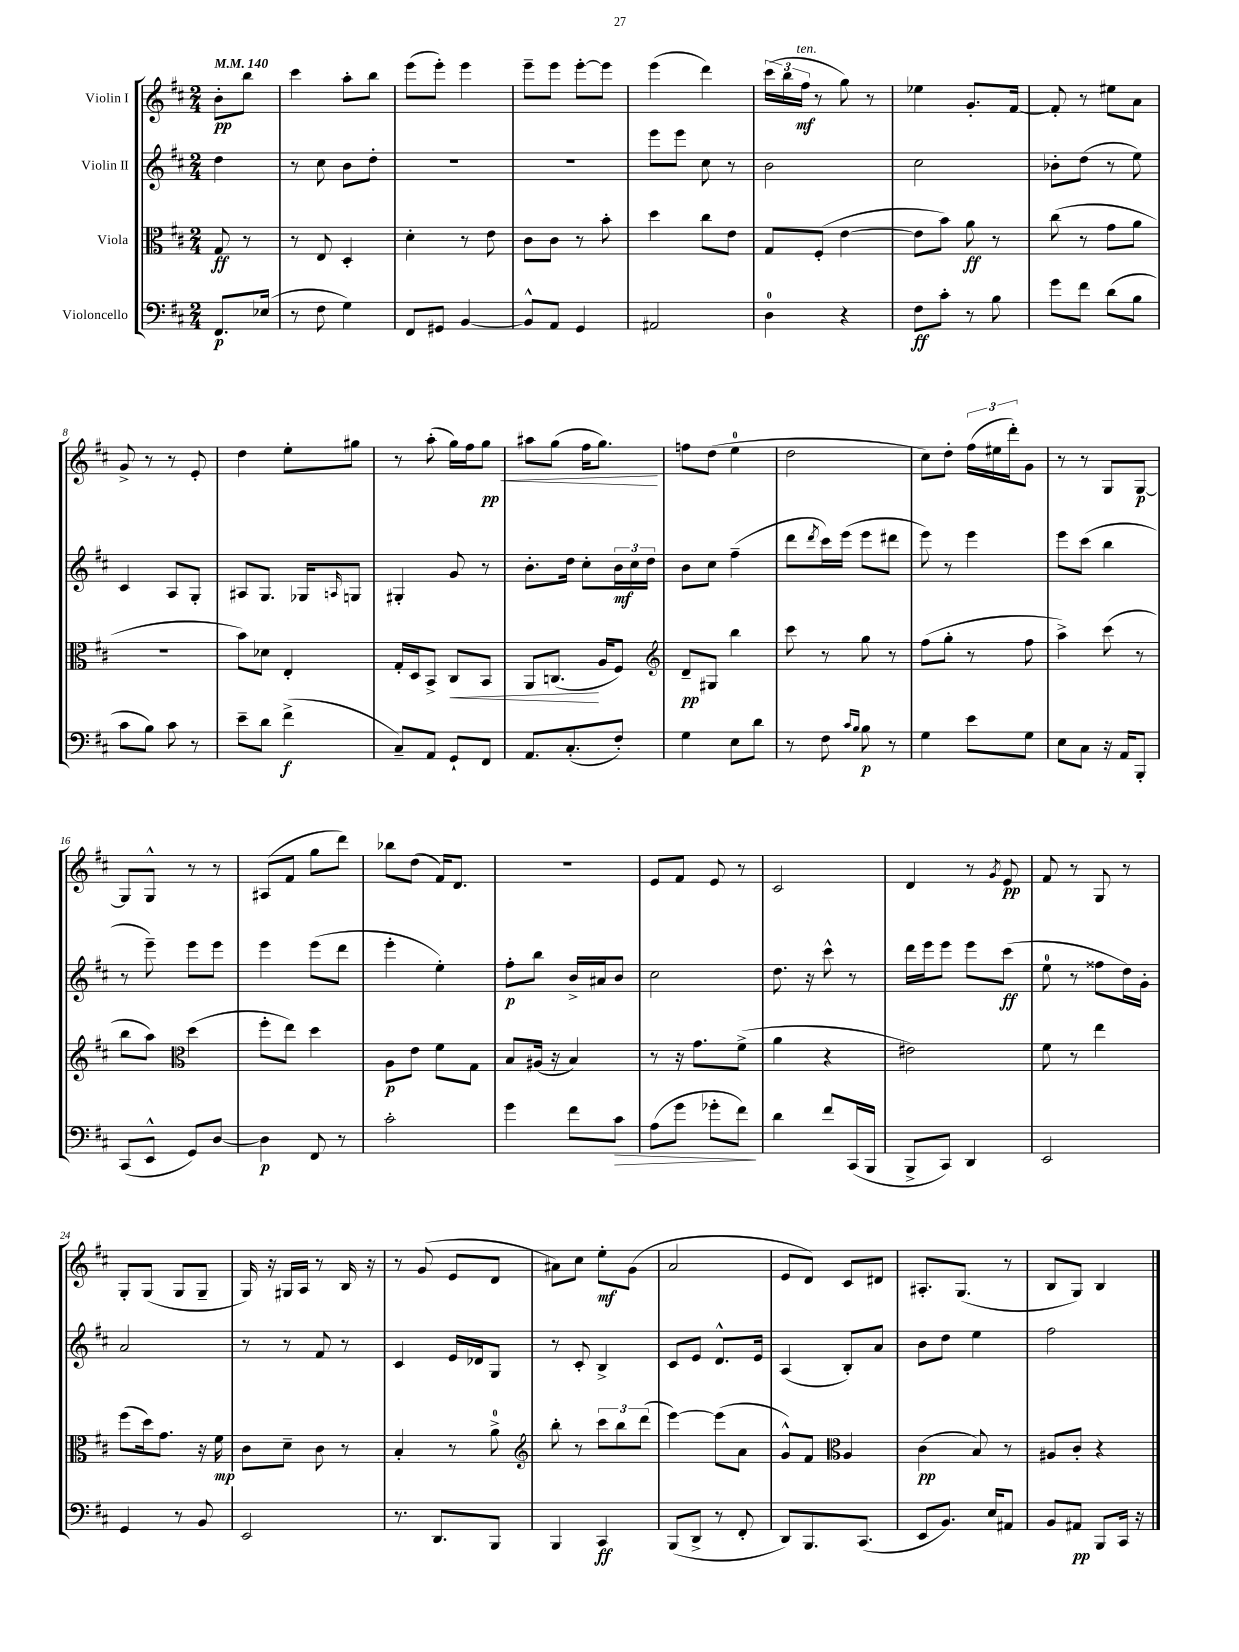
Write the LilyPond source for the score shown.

<<
\new StaffGroup <<
\new Staff = "s0" \with { instrumentName = "Violin I" } {
    \clef treble \key d \major \numericTimeSignature \time 2/4 \partial 4 \tempo 4 = 140
    b'8-.\pp b''8 |
    cis'''4 a''8-. b''8 |
    e'''8( e'''8-.) e'''4 |
    e'''8-- e'''8 e'''8~-. e'''8 |
    e'''4( d'''4) |
    \tuplet 3/2 { cis'''16( b''16 fis''16\mf^\markup { \italic "ten." } } r8 g''8) r8 |
    ees''4 g'8.-. fis'16~ |
    fis'8-. r8 eis''8 a'8 |
    g'8-> r8 r8 e'8-. |
    d''4 e''8-. gis''8 |
    r8 a''8-.( g''16) fis''16 g''8\pp\< |
    ais''8 g''8( fis''16 g''8.\!) |
    f''8 d''8( e''4-0 |
    d''2 |
    cis''8) d''8-. \tuplet 3/2 { fis''16( eis''16 d'''16-.) } g'8 |
    r8 r8 g8 g8~\p |
    g8 g8-^ r8 r8 |
    ais8( fis'8 g''8 d'''8) |
    bes''8 d''8( fis'16) d'8. |
    r2 |
    e'8 fis'8 e'8 r8 |
    cis'2 |
    d'4 r8 \acciaccatura { g'8 } e'8\pp |
    fis'8 r8 g8 r8 |
    g8-. g8( g8 g8-- |
    g16) r16 gis16 a16 r8 b16 r16 |
    r8 g'8( e'8 d'8 |
    ais'8) cis''8 e''8-.\mf g'8( |
    a'2 |
    e'8 d'8) cis'8 dis'8 |
    ais8.-. g8.( r8 |
    b8 g8) b4 \bar "|." |
}
\new Staff = "s1" \with { instrumentName = "Violin II" } {
    \clef treble \key d \major \numericTimeSignature \time 2/4 \partial 4
    d''4 |
    r8 cis''8 b'8 d''8-. |
    R2 |
    R2 |
    e'''8 e'''8 cis''8 r8 |
    b'2 |
    cis''2 |
    bes'8-. d''8( r8 e''8) |
    cis'4 a8 g8-. |
    ais8 g8. ges16 \grace { a16 } g8 |
    gis4-. g'8 r8 |
    b'8.-. d''16 cis''8-. \tuplet 3/2 { b'16\mf cis''16 d''16 } |
    b'8 cis''8 fis''4--( |
    d'''8 \acciaccatura { d'''8 } cis'''16) e'''16( e'''8 dis'''8 |
    e'''8) r8 e'''4 |
    e'''8 cis'''8( b''4 |
    r8 e'''8--) e'''8 e'''8 |
    e'''4 e'''8( d'''8 |
    e'''4-. e''4-.) |
    fis''8-.\p b''8 b'16-> ais'16 b'8 |
    cis''2 |
    d''8. r16 cis'''8-^ r8 |
    d'''16 e'''16 e'''8 e'''8 cis'''8\ff( |
    e''8-0 r8 fisis''8 d''16) g'16-. |
    a'2 |
    r8 r8 fis'8 r8 |
    cis'4 e'16 des'16 g8 |
    r8 cis'8-. b4-> |
    cis'8 e'8 d'8.-^ e'16 |
    a4( b8-.) a'8 |
    b'8 d''8 e''4 |
    fis''2 \bar "|." |
}
\new Staff = "s2" \with { instrumentName = "Viola" } {
    \clef alto \key d \major \numericTimeSignature \time 2/4 \partial 4
    g8\ff r8 |
    r8 e8 d4-. |
    d'4-. r8 e'8 |
    cis'8 cis'8 r8 b'8-. |
    d''4 cis''8 e'8 |
    g8 fis8-.( e'4~ |
    e'8 b'8) a'8\ff r8 |
    cis''8( r8 g'8 a'8 |
    r2 |
    b'8) des'8 e4-. |
    g16-. d16 b,8-> cis8\< b,8 |
    a,8 c8.\!( a16 fis8) |
    \clef treble d'8--\pp gis8 b''4 |
    cis'''8 r8 g''8 r8 |
    fis''8( g''8-. r8 fis''8 |
    a''4->) cis'''8( r8 |
    b''8 a''8) \clef alto d''4( |
    fis''8-. e''8) d''4 |
    a8\p e'8 fis'8 g8 |
    b8 ais16( r16 b4) |
    r8 r16 g'8. fis'8->( |
    a'4 r4 |
    eis'2) |
    fis'8 r8 e''4 |
    fis''8( d''16) g'8. r16 fis'16\mp |
    cis'8 d'8-- cis'8 r8 |
    b4-. r8 a'8-0-> |
    \clef treble b''8-. r8 \tuplet 3/2 { cis'''8 b''8 d'''8( } |
    e'''4~) e'''8( a'8 |
    g'8-^) fis'8 \clef alto a4 |
    cis'4\pp( b8) r8 |
    ais8 cis'8-. r4 \bar "|." |
}
\new Staff = "s3" \with { instrumentName = "Violoncello" } {
    \clef bass \key d \major \numericTimeSignature \time 2/4 \partial 4
    fis,8.\p ees16( |
    r8 fis8 g4) |
    fis,8 gis,8 b,4~ |
    b,8-^ a,8 g,4 |
    ais,2 |
    d4-0 r4 |
    fis8\ff cis'8-. r8 b8 |
    g'8 fis'8 d'8( b8 |
    cis'8 b8) cis'8 r8 |
    e'8-- d'8 fis'4->\f( |
    cis8--) a,8 g,8-! fis,8 |
    a,8. cis8.-.( fis8-.) |
    g4 e8 d'8 |
    r8 fis8 \grace { cis'16 b16 } b8\p r8 |
    g4 e'8 g8 |
    e8 cis8 r16 a,16 b,,8-. |
    cis,8( e,8-^ g,8) d8~ |
    d4\p fis,8 r8 |
    cis'2-. |
    g'4 fis'8 cis'8\> |
    a8( g'8 ges'8-. fis'8\!) |
    d'4 fis'8 cis,16( b,,16 |
    b,,8-> cis,8) d,4 |
    e,2 |
    g,4 r8 b,8 |
    e,2 |
    r8. d,8. b,,8 |
    b,,4 cis,4\ff |
    b,,8( d,8-> r8 fis,8-. |
    d,8) b,,8. cis,8.( |
    e,8 b,8.) e16 ais,8 |
    b,8 ais,8\pp b,,8 cis,16 r16 \bar "|." |
}
>>
>>
